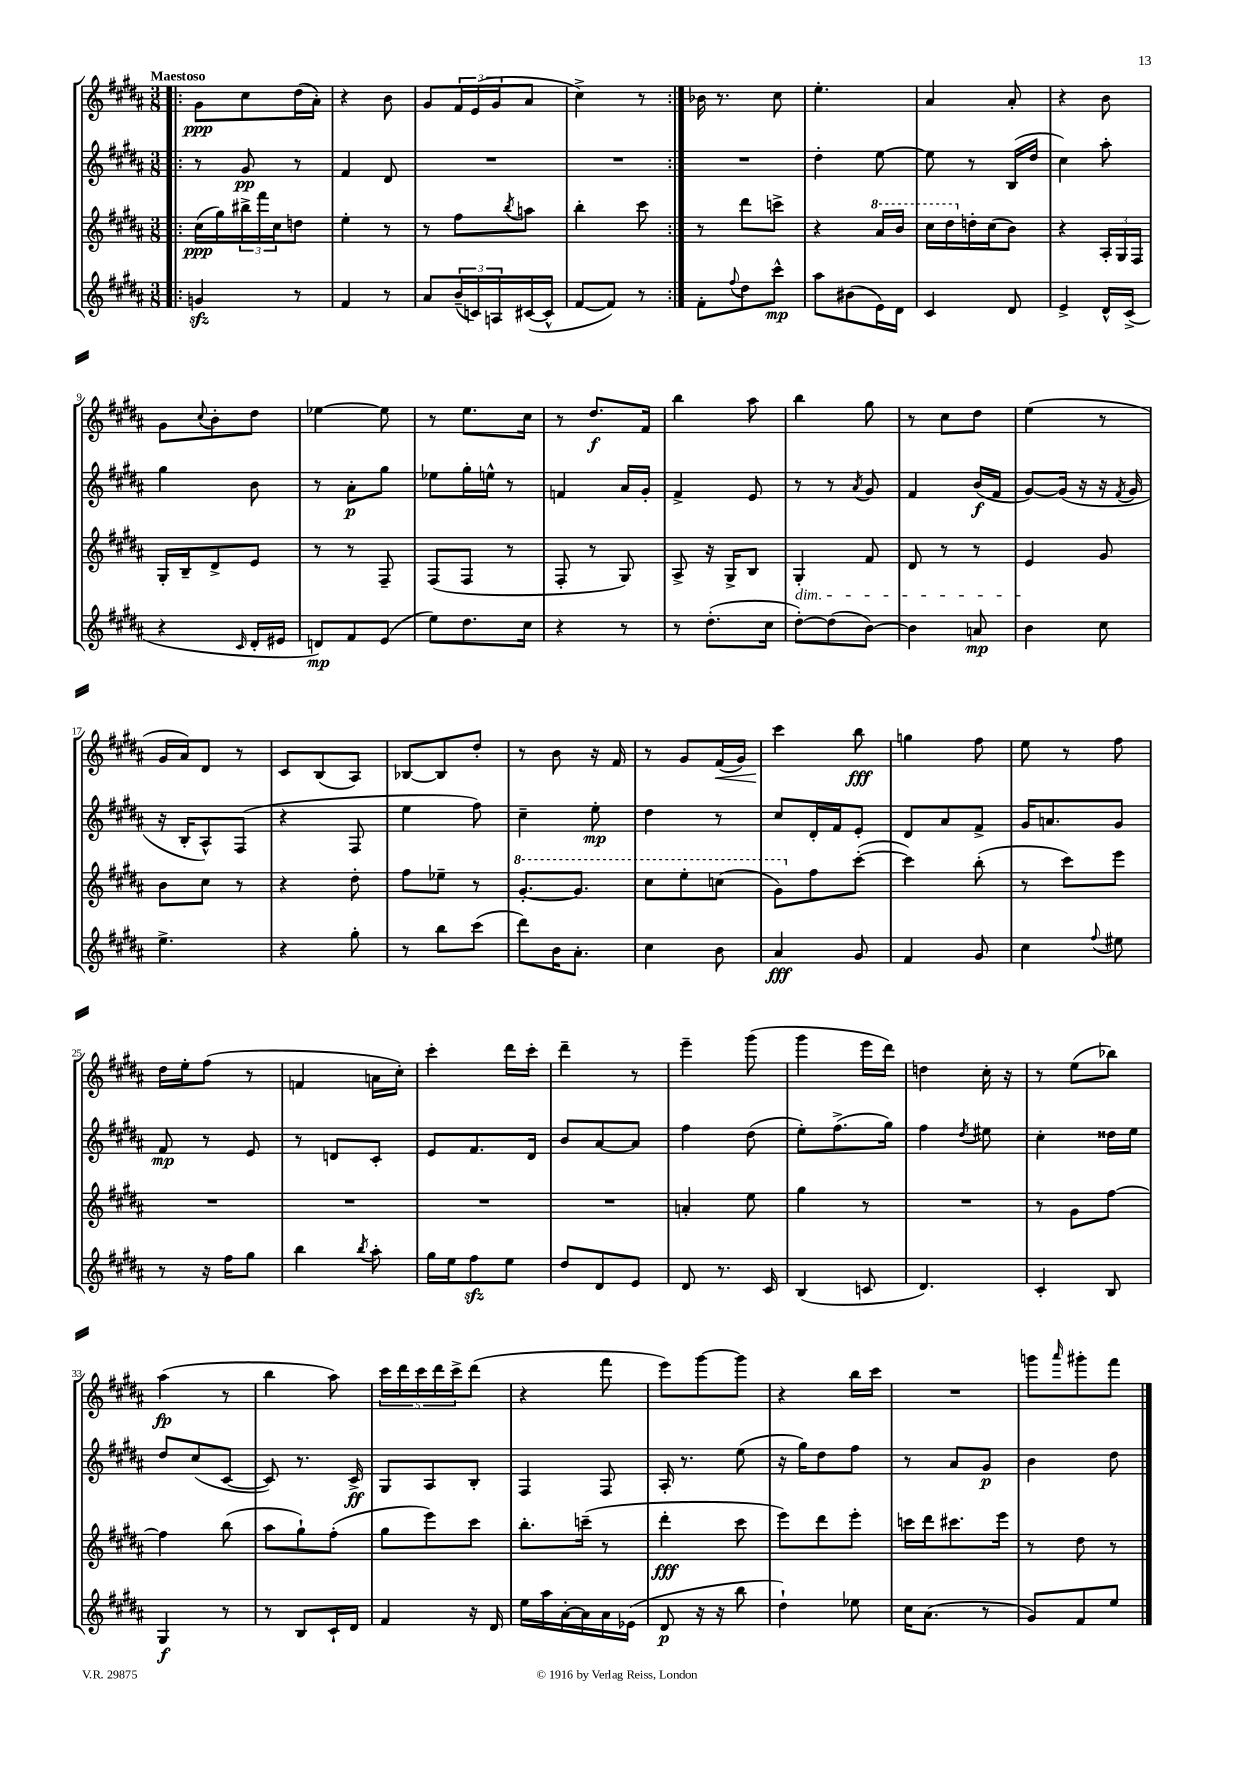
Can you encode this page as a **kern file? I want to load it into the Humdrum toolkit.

**kern	**dynam	**kern	**dynam	**kern	**dynam	**kern	**dynam
*part4	*part4	*part3	*part3	*part2	*part2	*part1	*part1
*staff4	*staff4	*staff3	*staff3	*staff2	*staff2	*staff1	*staff1
*clefG2	*	*clefG2	*	*clefG2	*	*clefG2	*
*k[f#c#g#d#a#]	*	*k[f#c#g#d#a#]	*	*k[f#c#g#d#a#]	*	*k[f#c#g#d#a#]	*
*M3/8	*	*M3/8	*	*M3/8	*	*M3/8	*
=1!|:	=1!|:	=1!|:	=1!|:	=1!|:	=1!|:	=1!|:	=1!|:
!	!	!	!	!	!	!LO:TX:a:B:t=Maestoso	!
4gnzz/	.	(16cc#\LL	ppp	8r	.	8g#\L	ppp
.	.	16gg#\)	.	.	.	.	.
.	.	24bb#X^\	.	8g#/	pp	8cc#\	.
.	.	24fff#\	.	.	.	.	.
.	.	24cc#\J	.	.	.	.	.
8r	.	8ddn\J	.	8r	.	(16dd#\L	.
.	.	.	.	.	.	16a#'\JJ)	.
=2	=2	=2	=2	=2	=2	=2	=2
4f#/	.	4ee'\	.	4f#/	.	4r	.
8r	.	8r	.	8d#/	.	8b\	.
=3	=3	=3	=3	=3	=3	=3	=3
8a#/L	.	8r	.	4.r	.	8g#/L	.
(24b~/L	.	8ff#\L	.	.	.	24f#/L	.
24cn/)	.	.	.	.	.	(24e/	.
24An/	.	.	.	.	.	24g#/J	.
.	.	8qbb/	.	.	.	.	.
([16c#X/	.	8aan\J	.	.	.	8a#/J	.
16c#^^/JJ]	.	.	.	.	.	.	.
=4	=4	=4	=4	=4	=4	=4	=4
[8f#/L	.	4bb'\	.	4.r	.	4cc#^\)	.
8f#/J])	.	.	.	.	.	.	.
8r	.	8ccc#\	.	.	.	8r	.
=5:|!	=5:|!	=5:|!	=5:|!	=5:|!	=5:|!	=5:|!	=5:|!
8f#'\L	.	8r	.	4.r	.	16b-X\	.
.	.	.	.	.	.	8.r	.
8qqff#/	.	.	.	.	.	.	.
8dd#\	.	8ddd#\L	.	.	.	.	.
8ccc#^^\J	mp	8cccn^\J	.	.	.	8cc#\	.
=6	=6	=6	=6	=6	=6	=6	=6
8aa#\L	.	4r	.	4dd#'\	.	4.ee'\	.
(8b#X\	.	.	.	.	.	.	.
*	*	*8va	*	*	*	*	*
16e\L)	.	16aa#/LL	.	[8ee\	.	.	.
16d#\JJ	.	16bb/JJ	.	.	.	.	.
=7	=7	=7	=7	=7	=7	=7	=7
4c#/	.	16ccc#\LL	.	8ee\]	.	4a#/	.
.	.	16ddd#\	.	.	.	.	.
*	*	*X8va	*	*	*	*	*
.	.	16ddn'\	.	8r	.	.	.
.	.	(16cc#\J	.	.	.	.	.
8d#/	.	8b\J)	.	(16B/LL	.	8a#'/	.
.	.	.	.	16dd#/JJ	.	.	.
=8	=8	=8	=8	=8	=8	=8	=8
4e^/	.	4r	.	4cc#\)	.	4r	.
16d#^^/LL	.	24A#'/LL	.	8aa#'\	.	8b\	.
.	.	24G#/	.	.	.	.	.
(16c#^/JJ	.	.	.	.	.	.	.
.	.	24F#/JJ	.	.	.	.	.
!!LO:LB:g=z
=9	=9	=9	=9	=9	=9	=9	=9
4r	.	16G#'/LL	.	4gg#\	.	8g#\L	.
.	.	16B~/J	.	.	.	.	.
.	.	.	.	.	.	8qqcc#/	.
.	.	8d#^/	.	.	.	8b'\	.
16qqc#/	.	.	.	.	.	.	.
16d#'/LL	.	8e/J	.	8b\	.	8dd#\J	.
16e#X/JJ	.	.	.	.	.	.	.
=10	=10	=10	=10	=10	=10	=10	=10
8dn/L)	mp	8r	.	8r	.	[4ee-X\	.
8f#/	.	8r	.	8a#'\L	p	.	.
(8e/J	.	8F#~/	.	8gg#\J	.	8ee-\]	.
=11	=11	=11	=11	=11	=11	=11	=11
8ee\L)	.	(8F#/L	.	8ee-X\L	.	8r	.
8.dd#\	.	8F#/J	.	16gg#'\L	.	8.ee\L	.
.	.	.	.	16een^^\JJ	.	.	.
.	.	8r	.	8r	.	.	.
16cc#\Jk	.	.	.	.	.	16cc#\Jk	.
=12	=12	=12	=12	=12	=12	=12	=12
4r	.	8F#'/	.	4fn/	.	8r	.
.	.	8r	.	.	.	8.dd#/L	f
8r	.	8G#/)	.	16a#/LL	.	.	.
.	.	.	.	16g#'/JJ	.	16f#/Jk	.
=13	=13	=13	=13	=13	=13	=13	=13
8r	.	8A#^/	.	4f#^/	.	4bb\	.
(8.dd#'\L	.	16r	.	.	.	.	.
.	.	16G#^/KL	.	.	.	.	.
.	.	8B/J	.	8e/	.	8aa#\	.
16cc#\Jk	.	.	.	.	.	.	.
=14	=14	=14	=14	=14	=14	=14	=14
!	!	!LO:TX:b:i:t=dim.	!	!	!	!	!
[8dd#'\L)	.	4G#'/	.	8r	.	4bb\	.
(8dd#\]	.	.	.	8r	.	.	.
.	.	.	.	8qa#/	.	.	.
[8b\J)	.	8f#/	.	8g#/	.	8gg#\	.
=15	=15	=15	=15	=15	=15	=15	=15
4b\]	.	8d#/	.	4f#/	.	8r	.
.	.	8r	.	.	.	8cc#\L	.
8an/	mp	8r	.	(16b/LL	f	8dd#\J	.
.	.	.	.	16f#/JJ	.	.	.
=16	=16	=16	=16	=16	=16	=16	=16
4b\	.	4e/	.	[8g#/L)	.	(4ee\	.
.	.	.	.	(16g#/Jk]	.	.	.
.	.	.	.	16r	.	.	.
8cc#\	.	8g#/	.	16r	.	8r	.
.	.	.	.	8qf#/	.	.	.
.	.	.	.	16g#/	.	.	.
!!LO:LB:g=z
=17	=17	=17	=17	=17	=17	=17	=17
4.ee^\	.	8b\L	.	16r	.	16g#/LL	.
.	.	.	.	16B'/KL	.	16a#/J)	.
.	.	8cc#\J	.	8A#^^/)	.	8d#/J	.
.	.	8r	.	(8F#/J	.	8r	.
=18	=18	=18	=18	=18	=18	=18	=18
4r	.	4r	.	4r	.	8c#/L	.
.	.	.	.	.	.	(8B/	.
8gg#'\	.	8dd#'\	.	8F#/	.	8A#/J)	.
=19	=19	=19	=19	=19	=19	=19	=19
8r	.	8ff#\L	.	4ee\	.	[8B-X/L	.
8bb\L	.	8ee-X~\J	.	.	.	8B-/]	.
(8ccc#\J	.	8r	.	8ff#\)	.	8dd#'/J	.
=20	=20	=20	=20	=20	=20	=20	=20
*	*	*8va	*	*	*	*	*
8ddd#\L)	.	[8.gg#'/L	.	4cc#~\	.	8r	.
16b\K	.	.	.	.	.	8b\	.
8.a#'\J	.	8.gg#/J]	.	.	.	.	.
.	.	.	.	8ee'\	mp	16r	.
.	.	.	.	.	.	16f#/	.
=21	=21	=21	=21	=21	=21	=21	=21
4cc#\	.	8ccc#\L	.	4dd#\	.	8r	.
.	.	8eee'\	.	.	.	8g#/L	.
!	!	!	!	!	!	!	!LO:HP:b
8b\	.	(8cccn\J	.	8r	.	(16f#/L	<
.	.	.	.	.	.	16g#/JJ)	.
=22	=22	=22	=22	=22	=22	=22	=22
4a#/	fff	8gg#\L)	.	8cc#/L	.	4ccc#\	.
*	*	*X8va	*	*	*	*	*
.	.	8ff#\	.	16d#'/L	.	.	.
.	.	.	.	16f#/J	.	.	.
8g#/	.	([8ccc#'\J	.	8e'/J	.	8bb\	[ fff
=23	=23	=23	=23	=23	=23	=23	=23
4f#/	.	4ccc#\])	.	8d#/L	.	4ggn\	.
.	.	.	.	8a#/	.	.	.
8g#/	.	(8bb'\	.	8f#^/J	.	8ff#\	.
=24	=24	=24	=24	=24	=24	=24	=24
4cc#\	.	8r	.	16g#/KL	.	8ee\	.
.	.	.	.	8.an/	.	.	.
.	.	8ccc#\L)	.	.	.	8r	.
8qqff#/	.	.	.	.	.	.	.
8ee#X\	.	8eee\J	.	8g#/J	.	8ff#\	.
!!LO:LB:g=z
=25	=25	=25	=25	=25	=25	=25	=25
8r	.	4.r	.	8f#/	mp	16dd#\LL	.
.	.	.	.	.	.	16ee'\J	.
16r	.	.	.	8r	.	(8ff#\J	.
16ff#\KL	.	.	.	.	.	.	.
8gg#\J	.	.	.	8e/	.	8r	.
=26	=26	=26	=26	=26	=26	=26	=26
4bb\	.	4.r	.	8r	.	4fn/	.
.	.	.	.	8dn/L	.	.	.
8qbb/	.	.	.	.	.	.	.
8aa#'\	.	.	.	8c#'/J	.	16an\LL	.
.	.	.	.	.	.	16cc#'\JJ)	.
=27	=27	=27	=27	=27	=27	=27	=27
16gg#\LL	.	4.r	.	8e/L	.	4ccc#'\	.
16ee\J	.	.	.	.	.	.	.
8ff#zz\	.	.	.	8.f#/	.	.	.
8ee\J	.	.	.	.	.	16ddd#\LL	.
.	.	.	.	16d#/Jk	.	16ccc#'\JJ	.
=28	=28	=28	=28	=28	=28	=28	=28
8dd#/L	.	4.r	.	8b/L	.	4ddd#~\	.
8d#/	.	.	.	[8a#/	.	.	.
8e/J	.	.	.	8a#/J]	.	8r	.
=29	=29	=29	=29	=29	=29	=29	=29
8d#/	.	4an'/	.	4ff#\	.	4eee~\	.
8.r	.	.	.	.	.	.	.
.	.	8ee\	.	(8dd#\	.	(8ggg#\	.
16c#/	.	.	.	.	.	.	.
=30	=30	=30	=30	=30	=30	=30	=30
(4B/	.	4gg#\	.	8ee'\L)	.	4ggg#\	.
.	.	.	.	(8.ff#^\	.	.	.
8cn/	.	8r	.	.	.	16eee\LL	.
.	.	.	.	16gg#\Jk)	.	16ddd#\JJ)	.
=31	=31	=31	=31	=31	=31	=31	=31
4.d#/)	.	4.r	.	4ff#\	.	4ddn\	.
.	.	.	.	8qdd#/	.	.	.
.	.	.	.	8ee#X\	.	16cc#'\	.
.	.	.	.	.	.	16r	.
=32	=32	=32	=32	=32	=32	=32	=32
4c#'/	.	8r	.	4cc#'\	.	8r	.
.	.	8g#\L	.	.	.	(8ee\L	.
8B/	.	[8ff#\J	.	16dd##X\LL	.	8bb-X\J)	.
.	.	.	.	16ee\JJ	.	.	.
!!LO:LB:g=z
=33	=33	=33	=33	=33	=33	=33	=33
4G#/	f	4ff#\]	.	8dd#/L	.	(4aa#\	fp
.	.	.	.	(8cc#/	.	.	.
8r	.	(8bb\	.	[8c#/J	.	8r	.
=34	=34	=34	=34	=34	=34	=34	=34
8r	.	8aa#\L	.	8c#/])	.	4bb\	.
8B/L	.	8gg#`\)	.	8.r	.	.	.
16c#`/L	.	(8ff#'\J	.	.	.	8aa#\)	.
16d#/JJ	.	.	.	16c#^/	ff	.	.
=35	=35	=35	=35	=35	=35	=35	=35
4f#/	.	8gg#\L	.	8G#/L	.	20ccc#\LL	.
.	.	.	.	.	.	20ddd#\	.
.	.	.	.	.	.	20ccc#\	.
.	.	8eee\)	.	8A#/	.	.	.
.	.	.	.	.	.	20ddd#\	.
.	.	.	.	.	.	20ccc#^\J	.
16r	.	8ccc#\J	.	8B'/J	.	(8ddd#\J	.
16d#/	.	.	.	.	.	.	.
=36	=36	=36	=36	=36	=36	=36	=36
16ee\LL	.	8.bb'\L	.	4F#/	.	4r	.
16aa#\	.	.	.	.	.	.	.
[16a#'\	.	.	.	.	.	.	.
16a#\]	.	(16cccn~\Jk	.	.	.	.	.
16a#\	.	8r	.	8F#/	.	8fff#\	.
(16e-X\JJ	.	.	.	.	.	.	.
=37	=37	=37	=37	=37	=37	=37	=37
8d#/	p	4ddd#'\	fff	16A#'/	.	8eee\L)	.
.	.	.	.	8.r	.	.	.
16r	.	.	.	.	.	[8ggg#\	.
16r	.	.	.	.	.	.	.
8bb\	.	8ccc#\	.	(8ee\	.	8ggg#\J]	.
=38	=38	=38	=38	=38	=38	=38	=38
4dd#`\)	.	8eee\L)	.	16r	.	4r	.
.	.	.	.	16gg#\KL)	.	.	.
.	.	8ddd#\	.	8dd#\	.	.	.
8ee-X\	.	8eee'\J	.	8ff#\J	.	16bb\LL	.
.	.	.	.	.	.	16ccc#\JJ	.
=39	=39	=39	=39	=39	=39	=39	=39
16cc#\KL	.	16cccn\LL	.	8r	.	4.r	.
(8.a#\J	.	16ddd#\J	.	.	.	.	.
.	.	8.ccc#X\	.	8a#/L	.	.	.
8r	.	.	.	8g#/J	p	.	.
.	.	16eee\Jk	.	.	.	.	.
=40	=40	=40	=40	=40	=40	=40	=40
8g#/L)	.	8r	.	4b\	.	8gggn\L	.
.	.	.	.	.	.	16qqaaa#/	.
8f#/	.	8dd#\	.	.	.	8ggg#X'\	.
8ee/J	.	8r	.	8dd#\	.	8fff#\J	.
==	==	==	==	==	==	==	==
*-	*-	*-	*-	*-	*-	*-	*-
